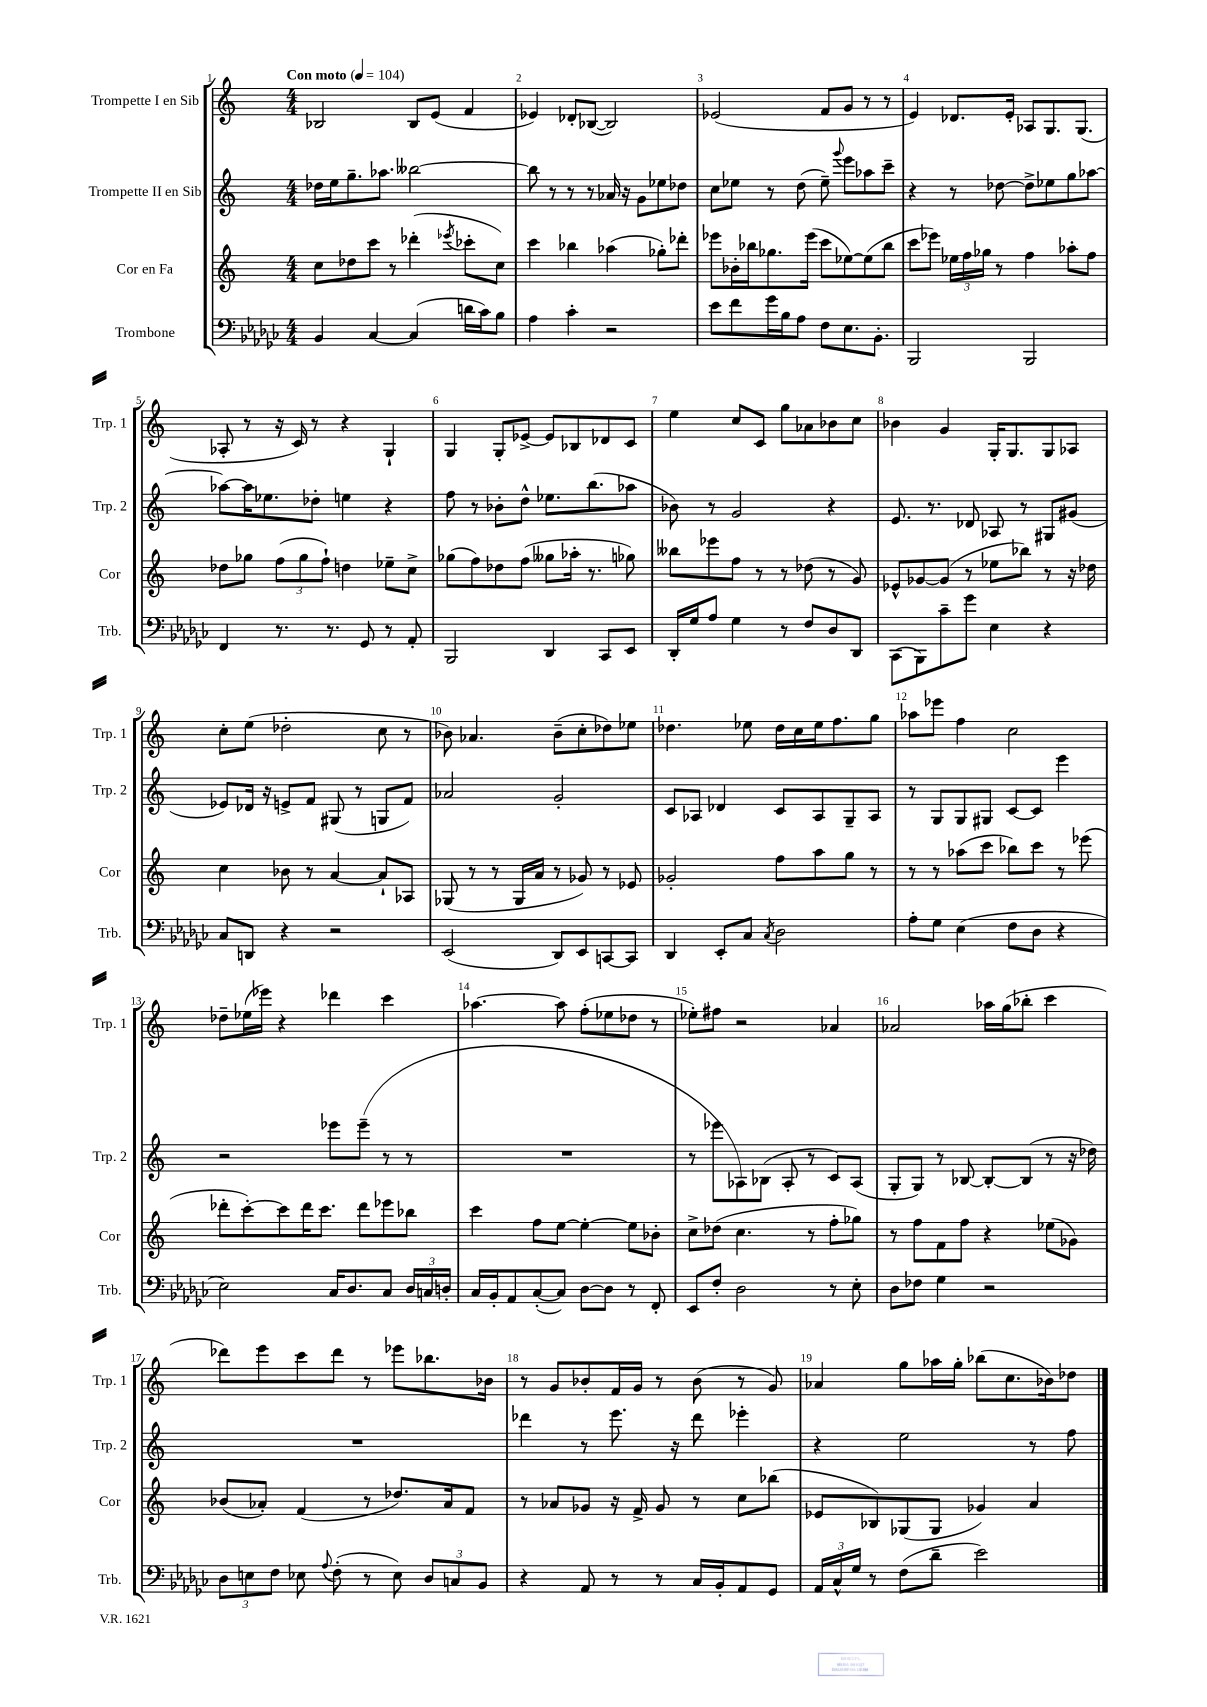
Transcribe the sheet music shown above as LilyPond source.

<<
\new StaffGroup <<
\new Staff = "s0" \with { instrumentName = "Trompette I en Sib" shortInstrumentName = "Trp. 1" } {
    \clef treble \key c \major \numericTimeSignature \time 4/4 \tempo "Con moto" 4 = 104
    \autoBeamOff bes2 bes8[ e'8]( f'4 |
    ees'4) des'8[-. bes8]~( bes2) |
    ees'2( f'8[ g'8] r8 r8 |
    e'4) des'8.[ e'16]-. aes8[ g8. g8.]( |
    aes8-. r8 r16 c'16) r8 r4 g4-! |
    g4 g8[-. ees'8]~-> ees'8[ bes8 des'8 c'8] |
    e''4 c''8[ c'8] g''8[ aes'8 bes'8 c''8] |
    bes'4 g'4 g16[-. g8. g8 aes8] |
    c''8[-. e''8]( des''2-. c''8 r8 |
    bes'8) aes'4. bes'8[--( c''8-. des''8) ees''8] |
    des''4. ees''8 des''16[ c''16 ees''16 f''8. g''8] |
    aes''8[ ees'''8] f''4 c''2 |
    des''8[-- ees''16( ees'''16]) r4 des'''4 c'''4 |
    aes''4.~ aes''8 f''8[-.( ees''8 des''8] r8 |
    ees''8[-.) fis''8] r2 aes'4 |
    aes'2 aes''16[ g''16( bes''8]-. c'''4 |
    des'''8[) e'''8 c'''8 des'''8] r8 ees'''8[ bes''8. bes'16] |
    r8 g'8[ bes'8-. f'16 g'16] r8 bes'8( r8 g'8) |
    aes'4 g''8[ aes''16 g''16]-. bes''8[( c''8. bes'16) des''8] \bar "|." |
}
\new Staff = "s1" \with { instrumentName = "Trompette II en Sib" shortInstrumentName = "Trp. 2" } {
    \clef treble \key c \major \numericTimeSignature \time 4/4
    \autoBeamOff des''16[ e''16 g''8.-- aes''8.] beses''2~ |
    beses''8 r8 r8 r8 aes'16 r16 g'8[ ees''8 des''8] |
    c''8[ ees''8] r8 d''8( ees''8--) \appoggiatura { g'''8 } e'''8[ aes''8 c'''8]-- |
    r4 r8 des''8~ des''8[-> ees''8 g''8 aes''8]~ |
    aes''8[~ aes''16 ees''8. des''8]-. e''4 r4 |
    f''8 r8 bes'8[-. d''8]-^ ees''8.[ b''8.( aes''8] |
    bes'8) r8 g'2 r4 |
    e'8. r8. des'8 aes8 r8 gis8[ gis'8]( |
    ees'8[) des'16] r16 e'8[-> f'8] gis8( r8 g8[ f'8]) |
    aes'2 g'2-. |
    c'8[ aes8] des'4 c'8[ aes8 g8-- aes8] |
    r8 g8[ g8 gis8] c'8[~ c'8] e'''4 |
    r2 ees'''8[ ees'''8]--( r8 r8 |
    R1 |
    r8 ees'''8[ aes8) bes8]( aes8-. r8 c'8[) aes8]( |
    g8[-. g8]) r8 bes8~ bes8[~-. bes8]( r8 r16 des''16) |
    R1 |
    des'''4 r8 e'''8. r16 des'''8 ees'''4-. |
    r4 e''2 r8 f''8 \bar "|." |
}
\new Staff = "s2" \with { instrumentName = "Cor en Fa" shortInstrumentName = "Cor" } {
    \clef treble \key c \major \numericTimeSignature \time 4/4
    \autoBeamOff c''8[ des''8 c'''8] r8 des'''4-.( \acciaccatura { ees'''8 } ces'''8[-. c''8]) |
    c'''4 bes''4 aes''4( ges''8[-.) des'''8]-. |
    ees'''8[ bes'16-. bes''16 ges''8. ees'''16]( c'''8[ ees''8~) ees''8( bes''8] |
    c'''8[ ees'''8]) \tuplet 3/2 { ees''16[ f''16 ges''16] } r8 f''4 aes''8[-. f''8] |
    des''8[ ges''8] \tuplet 3/2 { f''8[( ges''8 f''8]-!) } d''4 ees''8[-- c''8]-> |
    ges''8[( f''8) des''8 f''8]( geses''8[ aes''16]-. r8. ges''8) |
    beses''8[ ees'''8 f''8] r8 r8 des''8( r8 g'8) |
    ees'8[-^ ges'8~ ges'8]( r8 ees''8[ bes''8]) r8 r16 des''16 |
    c''4 bes'8 r8 a'4~ a'8[-! aes8] |
    ges8( r8 r8 ges16[ a'16] r8 ges'8) r8 ees'8 |
    ges'2-. f''8[ a''8 g''8] r8 |
    r8 r8 aes''8[( c'''8] bes''8[) c'''8] r8 ees'''8( |
    des'''8[-. c'''8~-.) c'''8 des'''16 c'''8.] des'''8[ ees'''8 bes''8] |
    c'''4 f''8[ e''8]~ e''4~-. e''8[ bes'8]-. |
    c''8[-> des''8]( c''4. r8 f''8[-. ges''8]) |
    r8 f''8[ f'8 f''8] r4 ees''8[( ges'8]) |
    bes'8[( aes'8]-.) f'4( r8 des''8.[) aes'16 f'8] |
    r8 aes'8[ ges'8] r16 f'16-> ges'8 r8 c''8[ bes''8]( |
    ees'8[ bes8) ges8( ges8] ges'4) a'4 \bar "|." |
}
\new Staff = "s3" \with { instrumentName = "Trombone" shortInstrumentName = "Trb." } {
    \clef bass \key ges \major \numericTimeSignature \time 4/4
    \autoBeamOff bes,4 ces4~ ces4( d'16[ ces'16) bes8] |
    aes4 ces'4-. r2 |
    ees'8[ f'8 ges'16 bes16 aes8] f8[ ees8. bes,8.]-. |
    bes,,2 bes,,2 |
    f,4 r8. r8. ges,8 r8 aes,8-. |
    bes,,2 des,4 ces,8[ ees,8] |
    des,16[-. ges16 aes8] ges4 r8 f8[ des8 des,8] |
    ces,8[( bes,,8) ces'8-- ges'8] ees4 r4 |
    ces8[ d,8] r4 r2 |
    ees,2( des,8[) ees,8 c,8~ c,8] |
    des,4 ees,8[-. ces8] \acciaccatura { ces8 } des2 |
    aes8[-. ges8] ees4( f8[ des8] r4 |
    ees2) ces16[ des8. ces8] \tuplet 3/2 { des16[ c16 d16]-. } |
    ces16[ bes,16-. aes,8 ces8~-.( ces8]) des8[~ des8] r8 f,8-. |
    ees,8[ f8]-. des2 r8 ees8-. |
    des8[ fes8] ges4 r2 |
    \tuplet 3/2 { des8[ e8 f8] } ees8 \appoggiatura { aes8 } f8-.( r8 ees8) \tuplet 3/2 { des8[ c8 bes,8] } |
    r4 aes,8 r8 r8 ces16[ bes,16-. aes,8 ges,8] |
    \tuplet 3/2 { aes,16[ ces16-^ ges16] } r8 f8[( des'8]-- ees'2) \bar "|." |
}
>>
>>
\layout { \context { \Score \override BarNumber.break-visibility = ##(#f #t #t) barNumberVisibility = #all-bar-numbers-visible } }
